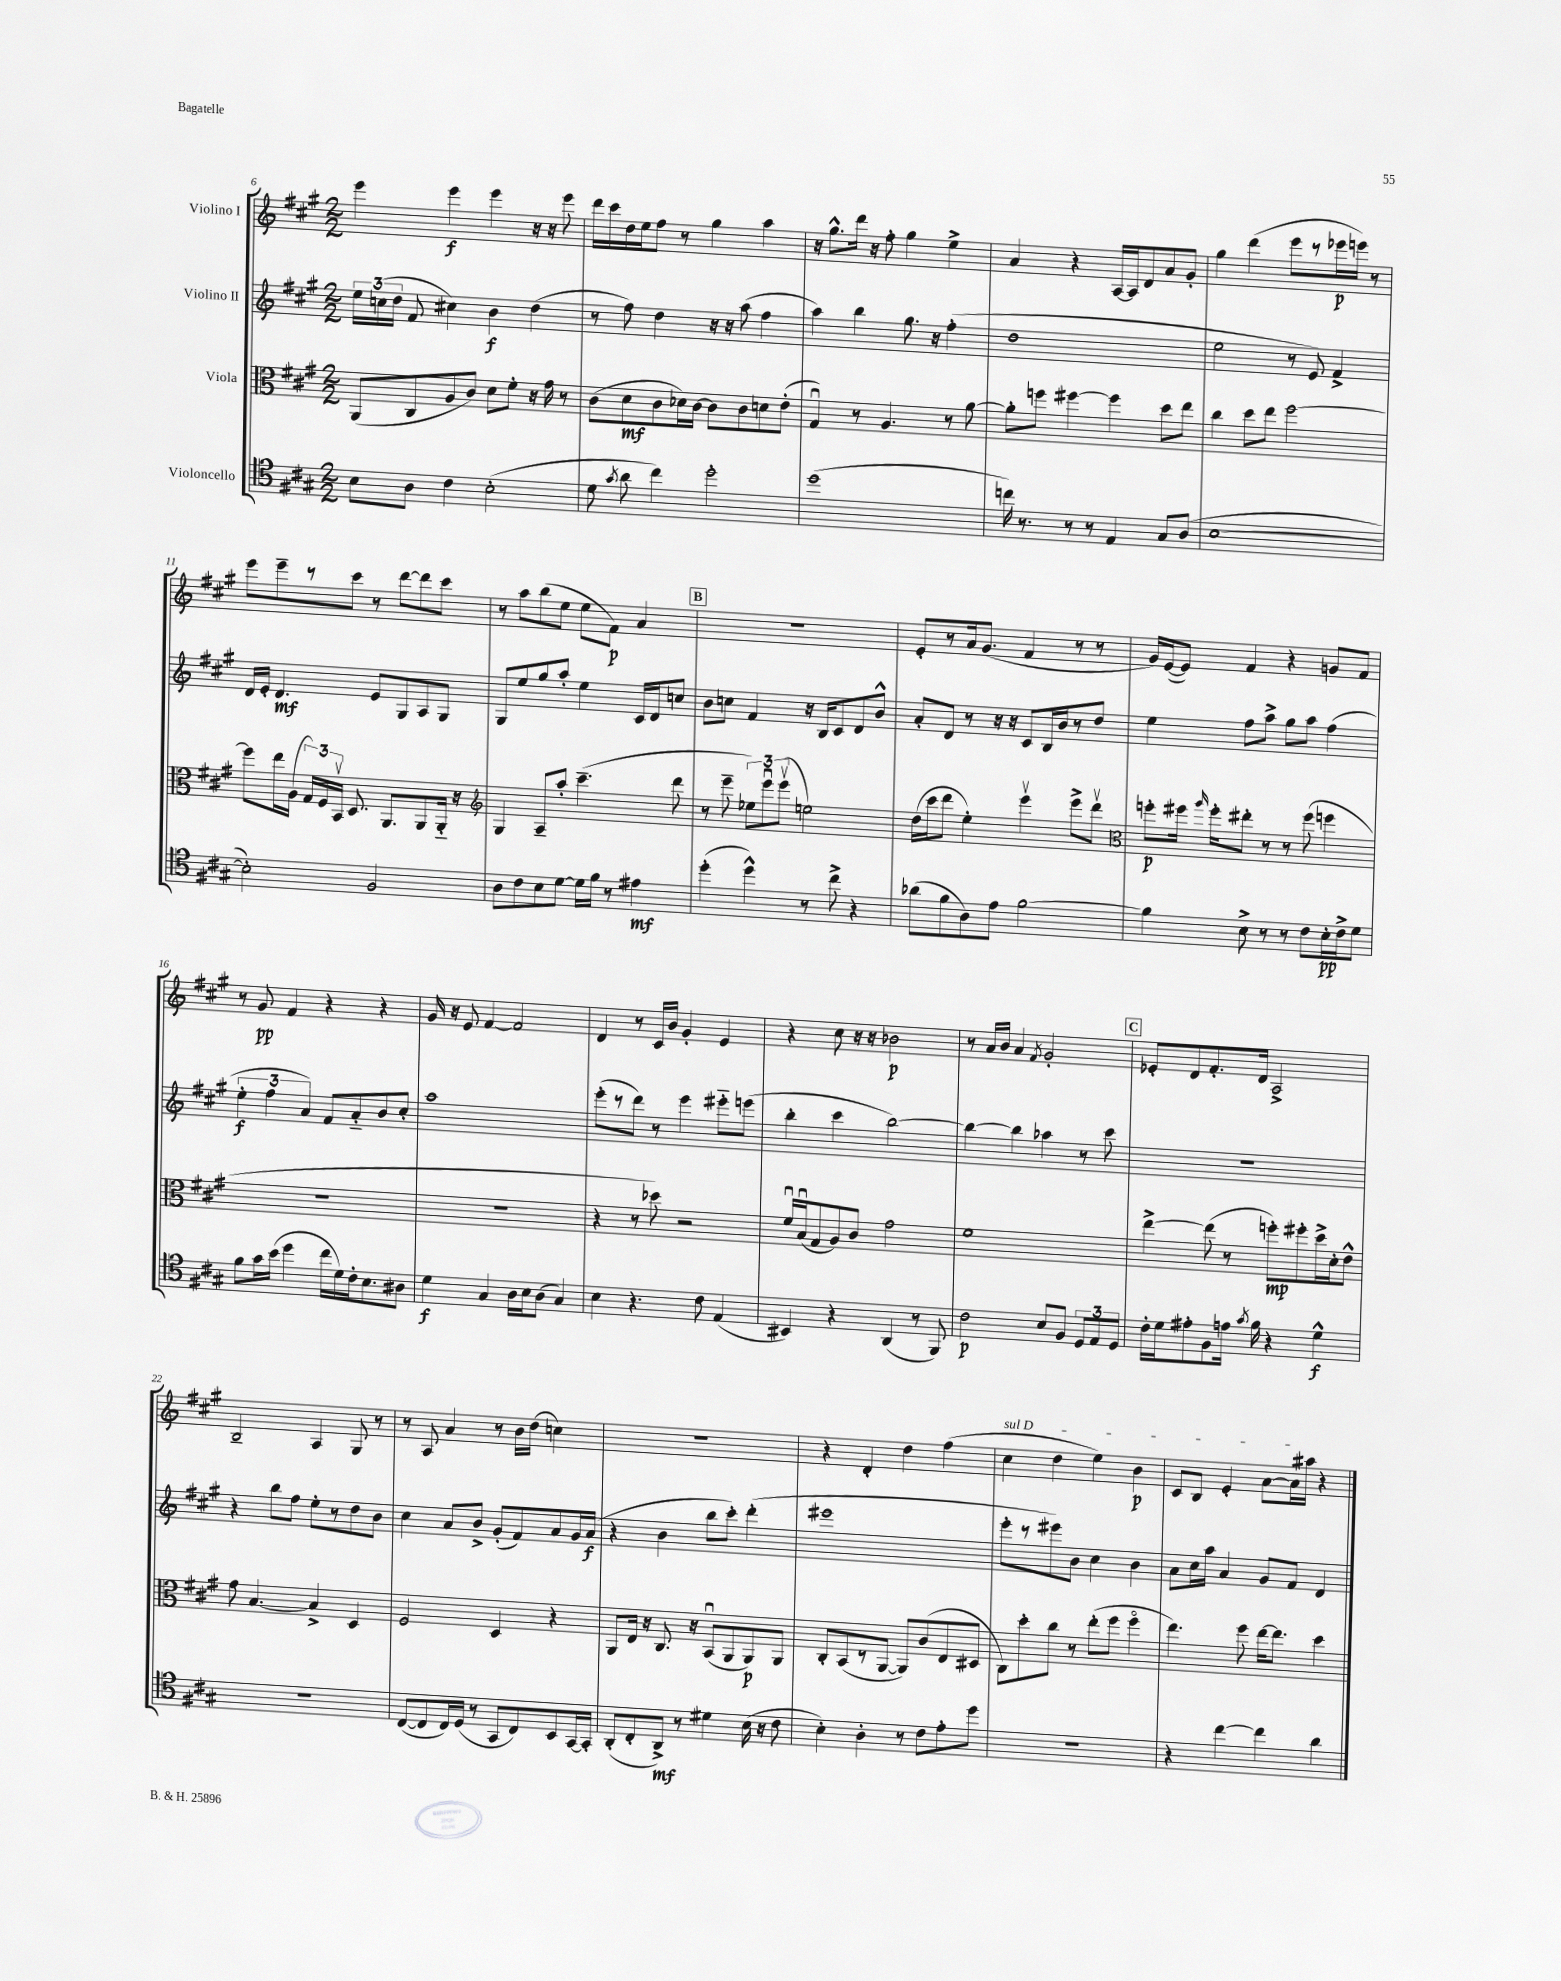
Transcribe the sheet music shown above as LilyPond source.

<<
\new StaffGroup <<
\new Staff = "s0" \with { instrumentName = "Violino I" } {
    \clef treble \key a \major \numericTimeSignature \time 2/2
    \autoBeamOff e'''4 e'''4\f e'''4 r16 r16 e'''8 |
    d'''16[ cis'''16 d''16 e''16 fis''8] r8 gis''4 a''4 |
    r16 gis''8.[-^ d'''16] r16 fis''8-. gis''4 e''4-> |
    a'4 r4 a16[~ a16 d'8 a'8 gis'8]-. |
    gis''4 d'''4( e'''8[ r8 ees'''16\p e'''16]) r8 |
    e'''8[ e'''8-- r8 cis'''8] r8 d'''8[~ d'''8 cis'''8] |
    r8 a''8[ b''8( e''8] e''8[ fis'8]\p) a'4 |
    \mark \markup { \box "B" } R1 |
    e'8[-. r8 a'16 gis'8.]( fis'4 r8 r8 |
    gis'16[) e'16~( e'8]) fis'4 r4 g'8[ fis'8] |
    r8 gis'8\pp fis'4 r4 r4 |
    gis'16 r16 e'8 fis'4~ fis'2 |
    d'4 r8 cis'16[ b'16] gis'4-. e'4 |
    r4 cis''8 r16 r16 bes'2\p |
    r8 a'16[ b'16] a'4 \acciaccatura { fis'8 } gis'2-. |
    \mark \markup { \box "C" } ees'8[-. d'8 fis'8.-. d'16] a2-> |
    b2-- a4 gis8 r8 |
    r8 a8 a'4 r8 b'16[ d''16]( c''4) |
    r1 |
    r4 d'4-. d''4 fis''4( |
    \once \override TextSpanner.bound-details.left.text = \markup { \italic "sul D" } cis''4\startTextSpan d''4 e''4) b'4\p |
    cis'8[ b8] e'4-. a'8[~ a'16 ais''16]\stopTextSpan r4 \bar "|." |
}
\new Staff = "s1" \with { instrumentName = "Violino II" } {
    \clef treble \key a \major \numericTimeSignature \time 2/2
    \autoBeamOff \tuplet 3/2 { e''16[ c''16( d''16] } fis'8 cis''4) b'4\f d''4( |
    r8 fis''8) d''4 r16 r16 a''8( fis''4 |
    a''4) b''4 gis''8. r16 fis''4-.( |
    d''1 |
    e''2 r8 e'8) fis'4-> |
    d'16[ e'16]-. d'4.\mf e'8[ gis8 a8 gis8] |
    gis8[ e''8 gis''8 a''8]-. e''4 cis'16[ d'16 c''8] |
    \mark \markup { \box "B" } b'8[ c''8] fis'4 r16 b16[ cis'8 d'8 b'8]-^ |
    a'8[-. d'8] r8 r16 r16 cis'8[ b16 b'16 r8 d''8] |
    e''4 fis''8[ a''8]-> gis''8[ a''8] fis''4( |
    \tuplet 3/2 { e''4-.\f fis''4 a'4) } fis'8[ a'8-_ b'8 cis''8]-. |
    a''1 |
    e'''8[-.( r8 d'''8]) r8 e'''4 eis'''8[-_ e'''8]( |
    b''4-. cis'''4 b''2~) |
    b''4~ b''4 aes''4 r8 cis'''8 |
    \mark \markup { \box "C" } r1 |
    r4 b''8[ fis''8] e''8[-. r8 d''8 b'8] |
    cis''4 a'8[ b'8]-> gis'8[-.( fis'8) a'8 gis'16 a'16]\f( |
    r4 b'4 b''8[ cis'''8]-.) d'''4-.( |
    eis'''1 |
    e'''8[-. r8 eis'''8) b'8] cis''4 b'4 |
    a'8[ cis''16 a''16] a'4 gis'8[ fis'8] d'4 \bar "|." |
}
\new Staff = "s2" \with { instrumentName = "Viola" } {
    \clef alto \key a \major \numericTimeSignature \time 2/2
    \autoBeamOff a,8[( cis8 a8 cis'8]) d'8[ fis'8]-. r16 gis'16 r8 |
    cis'8[( d'8\mf cis'8 des'16) cis'16]~ cis'8[ cis'8 d'8 e'8]-.( |
    gis4\downbow) r8 a4. r8 a'8~ |
    a'8[-. f''8] fis''4~ fis''4 d''8[ e''8] |
    cis''4 d''8[ e''8] fis''2~ |
    fis''8[ e''16 a16]( \tuplet 3/2 { gis16[) fis16 b,16]\upbow } d8. a,8.[ a,8 a,16]-_ r16 |
    \clef treble gis4 a8[-- a''8]-. cis'''4.--( d'''8 |
    \mark \markup { \box "B" } r8 e'''8-- \tuplet 3/2 { ees''8[) e'''8\downbow e'''8]\upbow( } e''2) |
    d''16[( cis'''16 d'''8] e''4-.) e'''4\upbow e'''8[-> d'''8]\upbow |
    \clef alto f''8[-.\p fis''16] \grace { a''16 } fis''16[-. eis''8]-. r8 r8 fis''8( f''4 |
    R1 |
    R1 |
    r4 r8 des''8) r2 |
    fis'16[\downbow b16\downbow( gis8 a8) cis'8] gis'2 |
    fis'1 |
    \mark \markup { \box "C" } e''4~-> e''8( r8 f''8[-.\mp) fis''8-. d''16-> d'16-. e'8]-^ |
    gis'8 b4.~ b4-> d4 |
    fis2 d4 r4 |
    a,8[ e16] r16 cis8. r16 b,8[\downbow( a,8 a,8\p) a,8] |
    cis8[-. b,8( r8 a,8]~ a,8[) cis'8( e8 dis8] |
    cis8[) d''8-. cis''8] r8 e''8[-.( fis''8] fis''4\flageolet |
    e''4.) fis''8 e''16[~ e''8.] d''4 \bar "|." |
}
\new Staff = "s3" \with { instrumentName = "Violoncello" } {
    \clef tenor \key a \major \numericTimeSignature \time 2/2
    \autoBeamOff b8[ a8] cis'4 b2-.( |
    d'8 \acciaccatura { gis'8 } a'8 cis''4) d''2-. |
    d''1( |
    c''16) r8. r8 r8 e4 gis8[ a8]( |
    b1~ |
    b2-.) fis2 |
    a8[ cis'8 b8 d'8]~ d'16[ fis'16] r8 eis'4\mf |
    \mark \markup { \box "B" } d''4-.( d''4-^) r8 cis''8-> r4 |
    aes'8[( fis'8 a8) e'8] fis'2~ |
    fis'4 b8-> r8 r8 cis'8[ b16-.\pp cis'16-> d'8] |
    fis'8[ gis'16 b'16]( d''4 cis''16[ d'16) cis'16-. b8. ais8] |
    d'4\f gis4 a16[ b16 a8]( gis4) |
    b4 r4. cis'8 e4( |
    bis,4) r4 a,4( r8 fis,8) |
    cis'2\p b8[ fis8] \tuplet 3/2 { d8[ e8 d8] } |
    \mark \markup { \box "C" } cis'16[-. d'16 eis'8-. fis8 e'16] \acciaccatura { gis'8 } fis'16 r4 d'4-^\f |
    R1 |
    cis8[~( cis8 cis16) d16]( r8 gis,8[ cis8) b,8 gis,16~ gis,16]-. |
    a,8[-.( cis8-. a,8]->\mf) r8 dis'4 b16( r16 cis'8 |
    b4-.) a4-. r8 cis'8[ e'8-. d''8] |
    r1 |
    r4 cis''4~ cis''4 a'4 \bar "|." |
}
>>
>>
\layout { \context { \Score currentBarNumber = #6 } }
